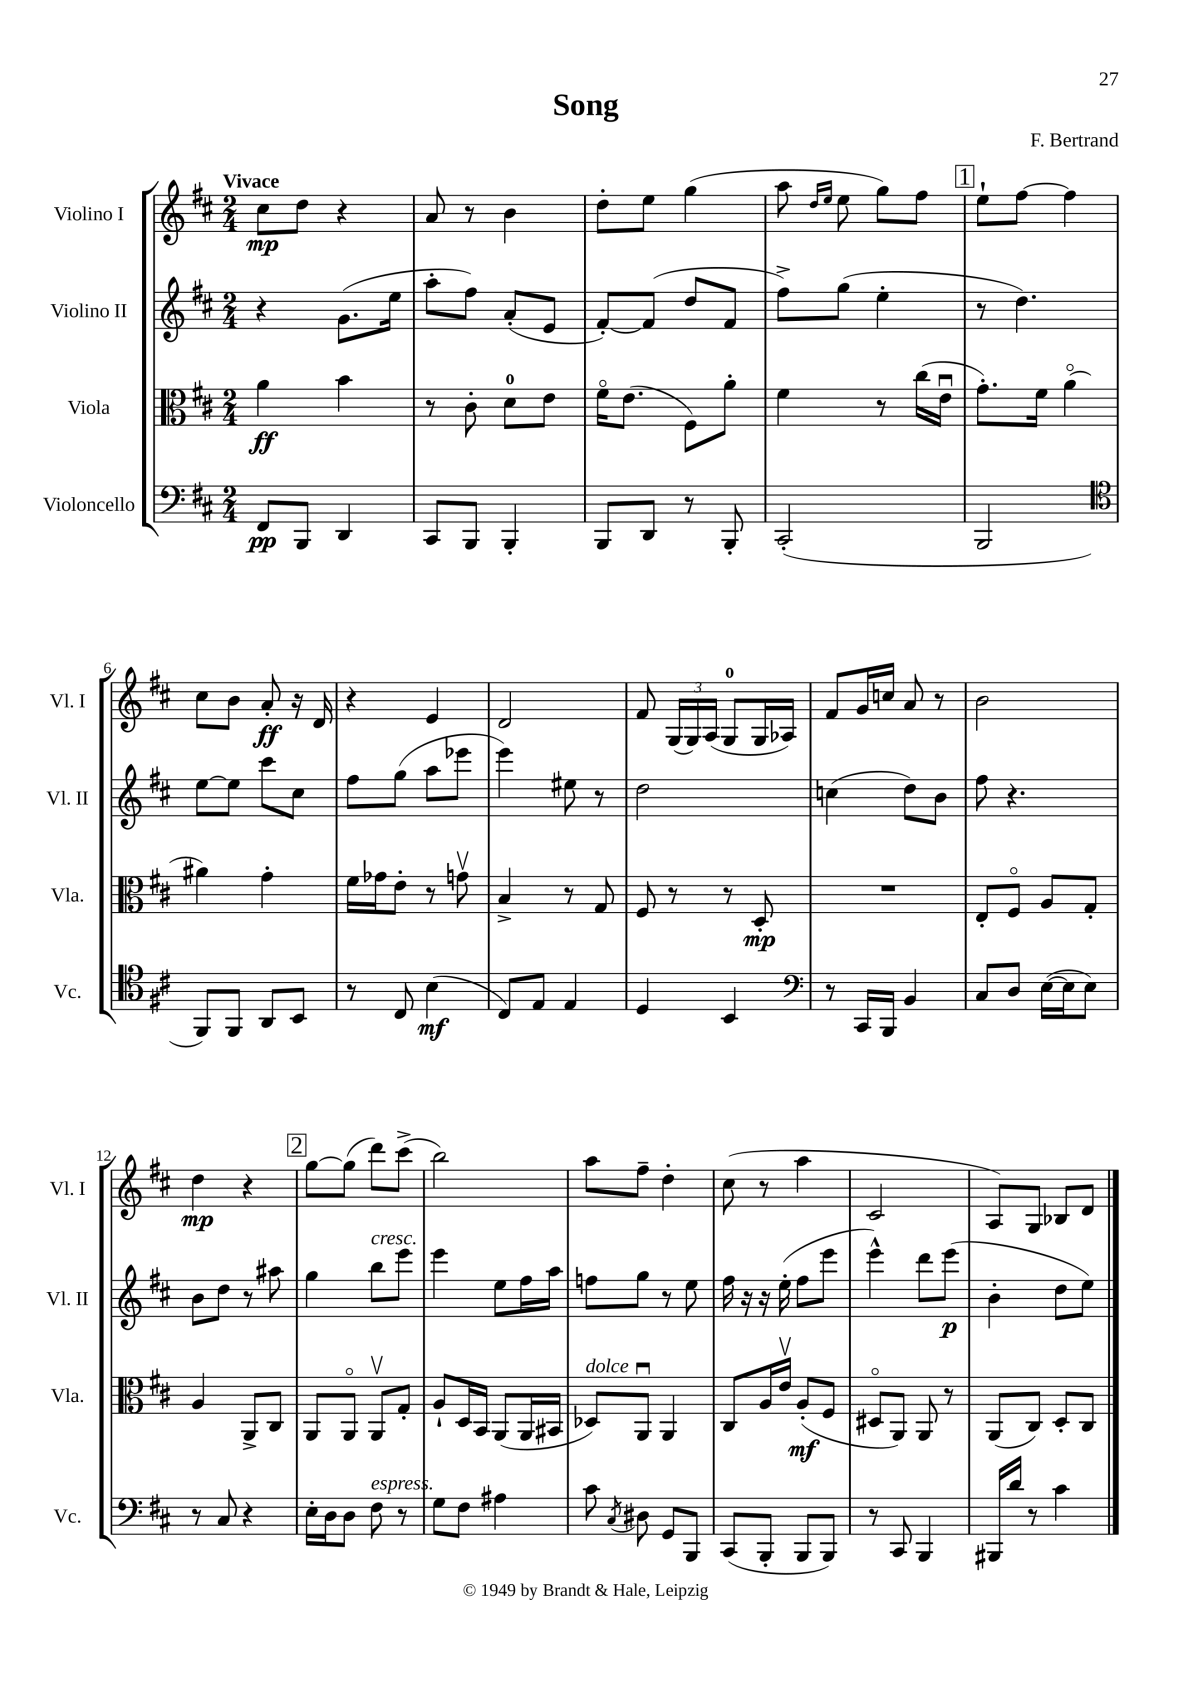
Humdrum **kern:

**kern	**kern	**kern	**kern
*staff4	*staff3	*staff2	*staff1
*clefF4	*clefC3	*clefG2	*clefG2
*k[f#c#]	*k[f#c#]	*k[f#c#]	*k[f#c#]
*M2/4	*M2/4	*M2/4	*M2/4
8FF#/L	4a\	4r	8cc#\L
8BBB/J	.	.	8dd\J
4DD/	4b\	(8.g\L	4r
.	.	16ee\Jk	.
=	=	=	=
8CC#/L	8r	8aa'\L	8a/
8BBB/J	8c#'\	8ff#\J)	8r
4BBB'/	8d\L	(8a'/L	4b\
.	8e\J	8e/J	.
=	=	=	=
8BBB/L	16f#o\LK	[8f#'/L)	8dd'\L
.	(8.e\J	.	.
8DD/J	.	(8f#/]J	8ee\J
8r	8F#\L)	8dd/L	(4gg\
8BBB'/	8a'\J	8f#/J	.
=	=	=	=
(2CC#'/	4f#\	8ff#^\L)	8aa\
.	.	.	16qqdd/LL
.	.	.	16qqee/JJ
.	.	(8gg\J	8ee\
.	8r	4ee'\	8gg\L)
.	(16cc#\LL	.	8ff#\J
.	16eu\JJ	.	.
=	=	=	=
2BBB/	8.g'\L)	8r	8ee`\L
.	.	4.dd\)	[8ff#\J
.	16f#\Jk	.	.
.	(4ao\	.	4ff#\]
=	=	=	=
*clefC4	*	*	*
8FF#/L)	4a#\)	[8ee\L	8cc#\L
8FF#/J	.	8ee\]J	8b\J
8AA/L	4g'\	8ccc#\L	8a'/
8BB/J	.	8cc#\J	16r
.	.	.	16d/
=	=	=	=
8r	16f#\LL	8ff#\L	4r
.	16g-\J	.	.
8C#/	8e'\J	(8gg\J	.
(4B\	8r	8aa\L	4e/
.	8gv\	8eee-\J	.
=	=	=	=
8C#/L)	4B^/	4eee\)	2d/
8E/J	.	.	.
4E/	8r	8ee#\	.
.	8G/	8r	.
=	=	=	=
4D/	8F#/	2dd\	8f#/
.	8r	.	(24G/LL
.	.	.	24G/)
.	.	.	(24A/JJ
4BB/	8r	.	8G/L
.	8D'/	.	16G/L
.	.	.	16A-/JJ)
=	=	=	=
*clefF4	*	*	*
8r	2r	(4cc\	8f#/L
16CC#/LL	.	.	16g/L
16BBB/JJ	.	.	16cc/JJ
4BB/	.	8dd\L)	8a/
.	.	8b\J	8r
=	=	=	=
8C#/L	8E'/L	8ff#\	2b\
8D/J	8F#o/J	4.r	.
([16E\LL	8A/L	.	.
16E\]J	.	.	.
8E\J)	8G'/J	.	.
=	=	=	=
8r	4A/	8b\L	4dd\
8C#/	.	8dd\J	.
4r	8AA^/L	8r	4r
.	8C#/J	8aa#\	.
=	=	=	=
16E'\LL	8AA/L	4gg\	[8gg\L
16D\J	.	.	.
8D\J	8AAo/J	.	(8gg\]J
8F#\	8AAv/L	8bb\L	8ddd\L)
8r	8G'/J	8eee\J	(8ccc#^\J
=	=	=	=
8G\L	8A`/L	4eee\	2bb\)
8F#\J	16D/L	.	.
.	16BB/JJ	.	.
4A#\	(8AA/L	8ee\L	.
.	16AA/L	16ff#\L	.
.	16BB#/JJ	16aa\JJ	.
=	=	=	=
8c#\	8D-/L)	8ff\L	8aa\L
8qC#/	.	.	.
8D#\	8AAu/J	8gg\J	8ff#~\J
8GG/L	4AA/	8r	4dd'\
8BBB/J	.	8ee\	.
=	=	=	=
(8CC#/L	8C#/L	16ff#\	(8cc#\
.	.	16r	.
8BBB'/J	16A/L	16r	8r
.	16ev/JJ	(16ee'\	.
8BBB/L	(8A'/L	8ff#\L	4aa\
8BBB/J)	8F#/J	8eee\J	.
=	=	=	=
8r	8D#o/L	4eee^^\)	2c#/
8CC#/	8AA/J)	.	.
4BBB/	8AA/	8ddd\L	.
.	8r	(8eee\J	.
=	=	=	=
16BBB#/LL	(8AA/L	4b'\	8A/L)
16d/JJ	.	.	.
8r	8C#/J)	.	8G/J
4c#\	8D'/L	8dd\L	8B-/L
.	8C#/J	8ee\J)	8d/J
==	==	==	==
*-	*-	*-	*-
